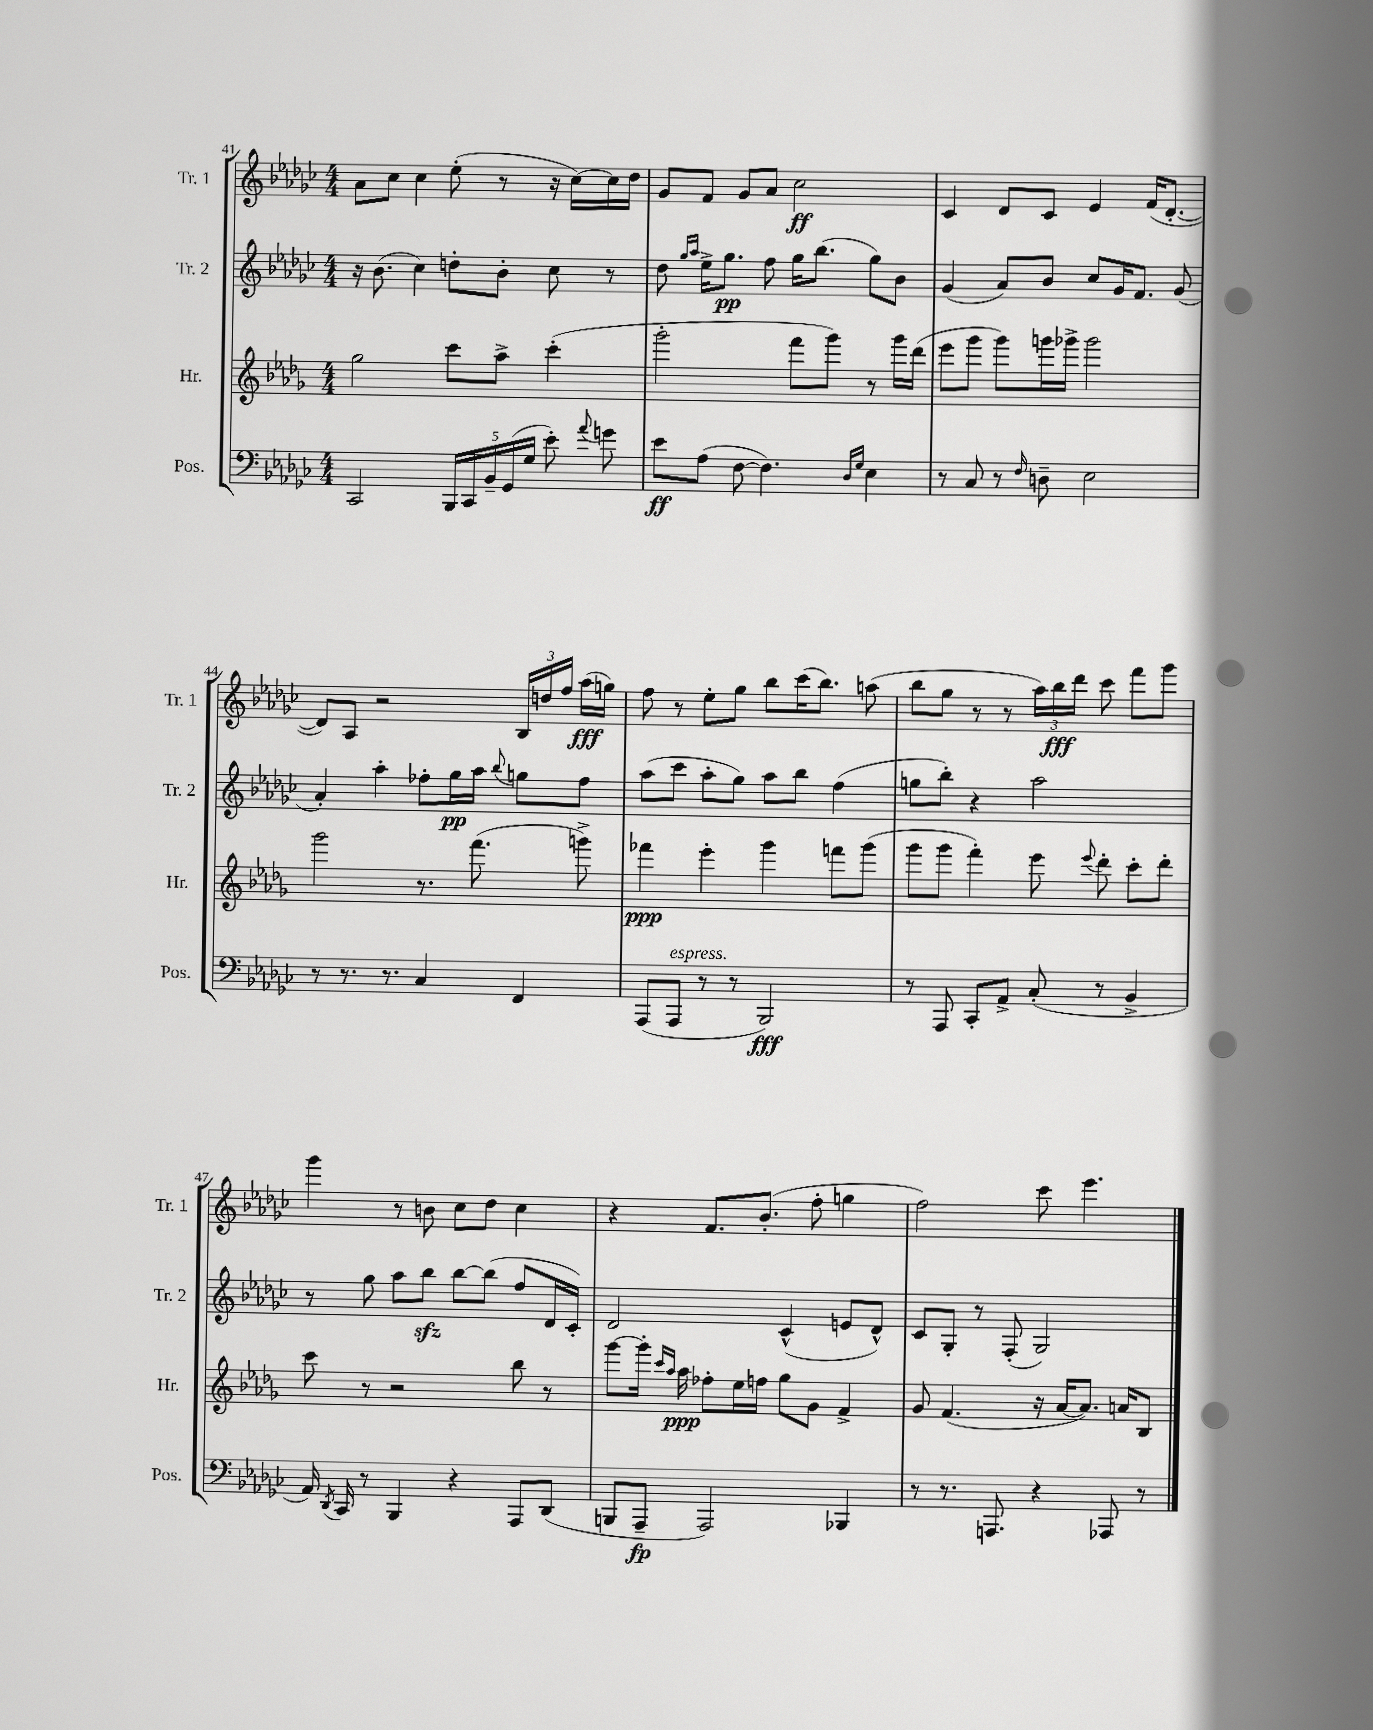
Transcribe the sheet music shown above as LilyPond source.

<<
\new StaffGroup <<
\new Staff = "s0" \with { instrumentName = "Tr. 1" shortInstrumentName = "Tr. 1" } {
    \clef treble \key ges \major \numericTimeSignature \time 4/4
    \autoBeamOff aes'8[ ces''8] ces''4 ees''8-.( r8 r16 ces''16[~) ces''16 des''16] |
    ges'8[ f'8] ges'8[ aes'8] ces''2\ff |
    ces'4 des'8[ ces'8] ees'4 f'16[( des'8.]~-. |
    des'8[) aes8] r2 \tuplet 3/2 { bes16[ d''16 f''16] } aes''16[\fff( g''16]) |
    f''8 r8 ees''8[-. ges''8] bes''8[ ces'''16( bes''8.]) a''8( |
    bes''8[ ges''8] r8 r8 \tuplet 3/2 { aes''16[) bes''16\fff des'''16] } ces'''8 f'''8[ ges'''8] |
    ges'''4 r8 b'8 ces''8[ des''8] ces''4 |
    r4 f'8.[ bes'8.]-.( f''8-. g''4 |
    f''2) ces'''8 ees'''4. \bar "|." |
}
\new Staff = "s1" \with { instrumentName = "Tr. 2" shortInstrumentName = "Tr. 2" } {
    \clef treble \key ges \major \numericTimeSignature \time 4/4
    \autoBeamOff r16 bes'8.( ces''4) d''8[-. bes'8]-. ces''8 r8 |
    des''8 \grace { ges''16[ aes''16] } ees''16[-> ges''8.]\pp f''8 ges''16[ bes''8.]( ges''8[) bes'8] |
    ges'4( aes'8[) bes'8] ces''8[ ges'16 f'8.] ges'8( |
    aes'4-.) aes''4-. fes''8[-. ges''16\pp aes''16] \appoggiatura { bes''8 } g''8[ fes''8] |
    aes''8[( ces'''8] aes''8[-. ges''8]) aes''8[ bes''8] f''4( |
    g''8[ bes''8]-.) r4 aes''2 |
    r8 ges''8 aes''8[ bes''8]\sfz bes''8[~ bes''8]( f''8[ des'16 ces'16]-.) |
    des'2 ces'4-^( e'8[ des'8]-^) |
    ces'8[ ges8]-. r8 f8-.( ges2) \bar "|." |
}
\new Staff = "s2" \with { instrumentName = "Hr." shortInstrumentName = "Hr." } {
    \clef treble \key des \major \numericTimeSignature \time 4/4
    \autoBeamOff ges''2 c'''8[ aes''8]-> c'''4-.( |
    ges'''2-. f'''8[ ges'''8]) r8 ges'''16[ des'''16]( |
    ees'''8[ ges'''8] ges'''8[) g'''16 ges'''16]-> ges'''2 |
    ges'''2 r8. f'''8.( g'''8->) |
    fes'''4\ppp ees'''4-. ges'''4 f'''8[ ges'''8]( |
    ges'''8[ ges'''8] f'''4-.) ees'''8 \appoggiatura { ees'''8 } des'''8-. c'''8[-. des'''8]-. |
    c'''8 r8 r2 bes''8 r8 |
    ges'''8[~ ges'''16]-. \grace { c'''16[ aes''16] } aes''16\ppp fes''8[-. ees''16 f''16] ges''8[ ges'8] f'4-> |
    ges'8 f'4.( r16 aes'16[~ aes'8.]) a'16[ bes8] \bar "|." |
}
\new Staff = "s3" \with { instrumentName = "Pos." shortInstrumentName = "Pos." } {
    \clef bass \key ges \major \numericTimeSignature \time 4/4
    \autoBeamOff ces,2 \tuplet 5/4 { bes,,16[ ces,16 bes,16-- ges,16( ges16] } ees'8-.) \appoggiatura { aes'8 } g'8 |
    ees'8[\ff aes8]( f8~ f4.) \grace { des16[ ges16] } ees4 |
    r8 ces8 r8 \grace { f16 } d8-- ees2 |
    r8 r8. r8. ces4 f,4 |
    aes,,8[( aes,,8]^\markup { \italic "espress." } r8 r8 bes,,2\fff) |
    r8 aes,,8 ces,8[-. aes,8]-> ces8-.( r8 bes,4-> |
    aes,16) \acciaccatura { des,8 } ces,16 r8 bes,,4 r4 aes,,8[ des,8]( |
    b,,8[ aes,,8]--\fp aes,,2) bes,,4 |
    r8 r8. a,,8. r4 aes,,8 r8 \bar "|." |
}
>>
>>
\layout { \context { \Score currentBarNumber = #41 } }
